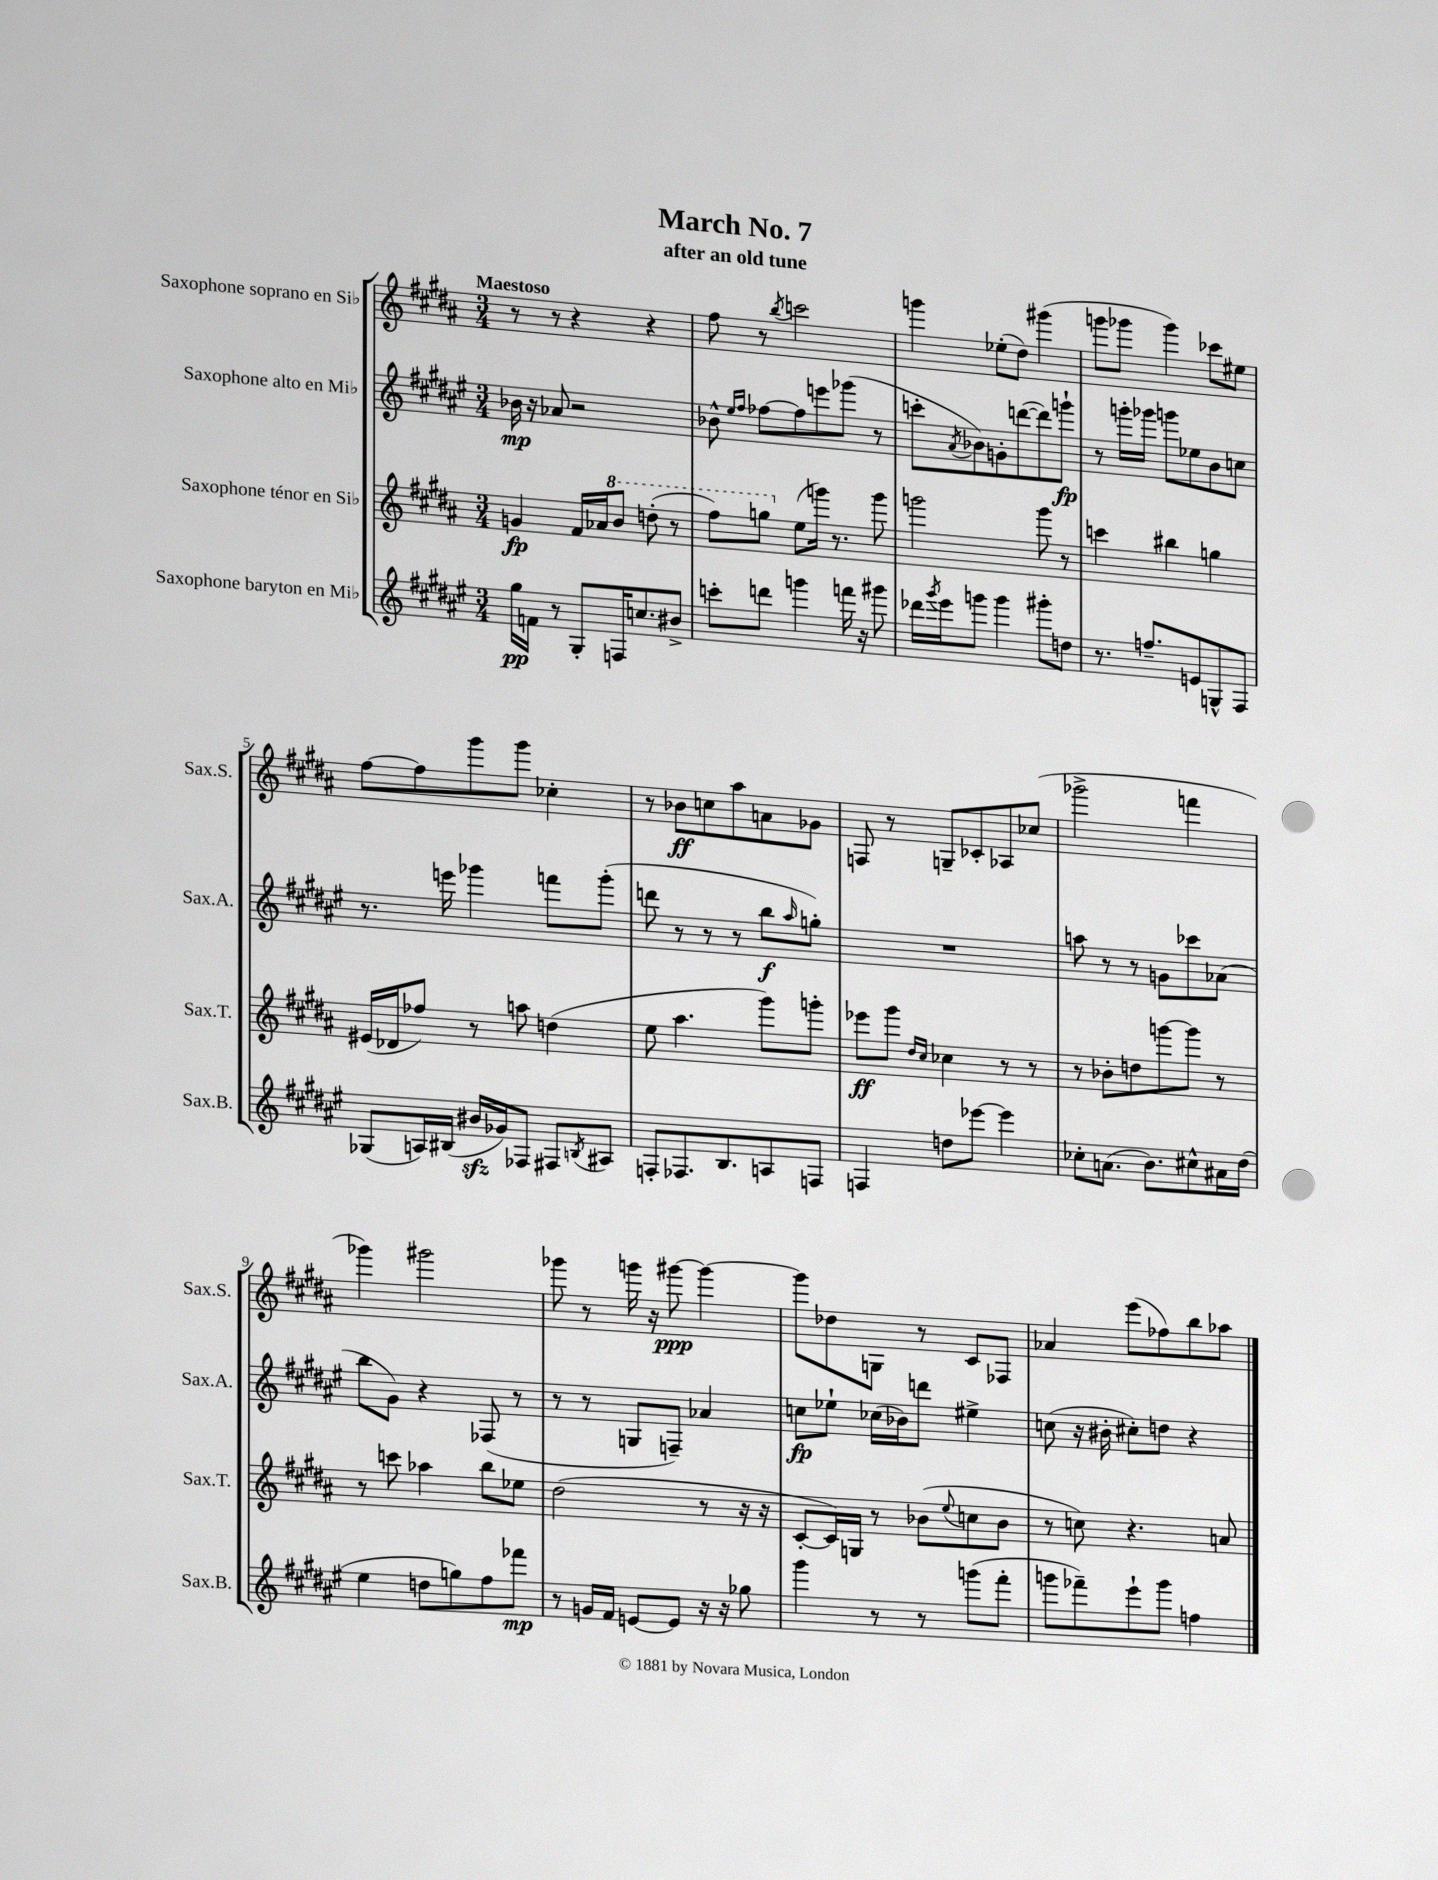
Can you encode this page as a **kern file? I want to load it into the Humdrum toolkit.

**kern	**kern	**kern	**kern
*staff4	*staff3	*staff2	*staff1
*clefG2	*clefG2	*clefG2	*clefG2
*k[f#c#g#d#a#e#]	*k[f#c#g#d#a#]	*k[f#c#g#d#a#e#]	*k[f#c#g#d#a#]
*M3/4	*M3/4	*M3/4	*M3/4
16gg#	4g	16b-	8r
16f	.	16r	.
8r	.	8a-	8r
8G#'	16f#	2r	4r
.	16a-	.	.
16F	8bb	.	.
8.cc	.	.	.
.	(8ddd'	.	4r
8b#^	8r	.	.
=	=	=	=
8ccc'	8fff#)	8b-^^	8ff#
.	.	16qqee#	.
.	.	16qqff#	.
8ddd	8ggg	[8ff-	8r
.	.	.	8qbb
4ggg	(8ee	8ff-]	2ccc
.	16ggg)	8eee	.
.	8.r	.	.
16fff	.	(8ggg-	.
16r	.	.	.
8ggg#	8ggg	8r	.
=	=	=	=
16ddd-	2ggg	8ccc'	4ggg
8qggg#	.	.	.
16eee#	.	.	.
.	.	8qa#	.
8ggg	.	8b-)	.
4ggg	.	8g'	(8ee-'
.	.	([8ddd	8dd#)
8ggg#'	8ggg	8ddd])	(4ggg#
8dd	8r	8ggg`	.
=	=	=	=
8.r	4ccc	8r	8ggg
.	.	16ggg'	8ggg-
8.ff~	.	16ggg-	.
.	4bb#	8ggg	4ggg-)
8e	.	8ee-	.
8G^^	4gg	8b	8ccc-
8F#	.	8cc	8ee#
=	=	=	=
(8G-	(16e#	8.r	[8ff#
.	16d-	.	.
16A)	8ff-)	.	8ff#]
(16B#	.	16eee	.
16b#	8r	4ggg-	8ggg#
16g-)	.	.	.
8F-	8aa	.	8ggg#
8F#	(4dd	8fff	4cc-'
8qB	.	.	.
8A#	.	(8ggg-'	.
=	=	=	=
8F'	8ee	8ddd	8r
8.F-	4.aa#	8r	8b-
.	.	8r	8cc
8.B	.	.	.
.	.	8r	8aa#
8A	8ggg#)	8bb	8a
.	.	16qqaa#	.
8F	8ggg'	8gg')	8g-
=	=	=	=
4F	8eee-	2.r	8F
.	8ggg#	.	8r
.	16qqdd#	.	.
.	16qqcc#	.	.
8dd	4cc-	.	8G~
[8eee-	.	.	8c-'
4eee-]	8r	.	8A-
.	8r	.	(8cc-
=	=	=	=
8cc-'	8r	8aa	2ggg-^
(8.a	8b-'	8r	.
.	8dd	8r	.
8.b)	.	.	.
.	[8ggg	8g	.
8cc#^^	8ggg]	8ccc-	4fff
16a#	8r	(8a-	.
(16dd#	.	.	.
=	=	=	=
4ee#	8r	8bb	4ggg-)
.	8ccc	8g#)	.
8dd	4aa-	4r	2ggg#
8gg)	.	.	.
8ff#	8bb	(8F-	.
8fff-	8ee-	8r	.
=	=	=	=
8r	(2dd#	8r	8ggg-
16g	.	8r	8r
16f#	.	.	.
[8e	.	8G	16ggg
.	.	.	16r
8e]	.	8F~)	[8ggg#
16r	8r	4a-	4ggg#_
16r	.	.	.
8gg-	16r	.	.
.	16r	.	.
=	=	=	=
4ggg#	[8c#'	8cc	8ggg#]
.	16c#])	8ee-`	8dd-
.	16G	.	.
8r	8r	(16cc-	8G
.	.	16b-)	.
8r	(8b-	8ddd	8r
.	8qqee	.	.
(8ggg	8cc	4ee#^	8c#
8fff#'	8b-	.	8F-
=	=	=	=
8ggg	8r	(8cc	4a-
8fff-~)	8cc)	16r	.
.	.	16b#'	.
8eee#`	4.r	8cc#')	(8eee
8ggg	.	8dd	8ff-)
4ff	.	4r	8bb
.	8a	.	8aa-
==	==	==	==
*-	*-	*-	*-
